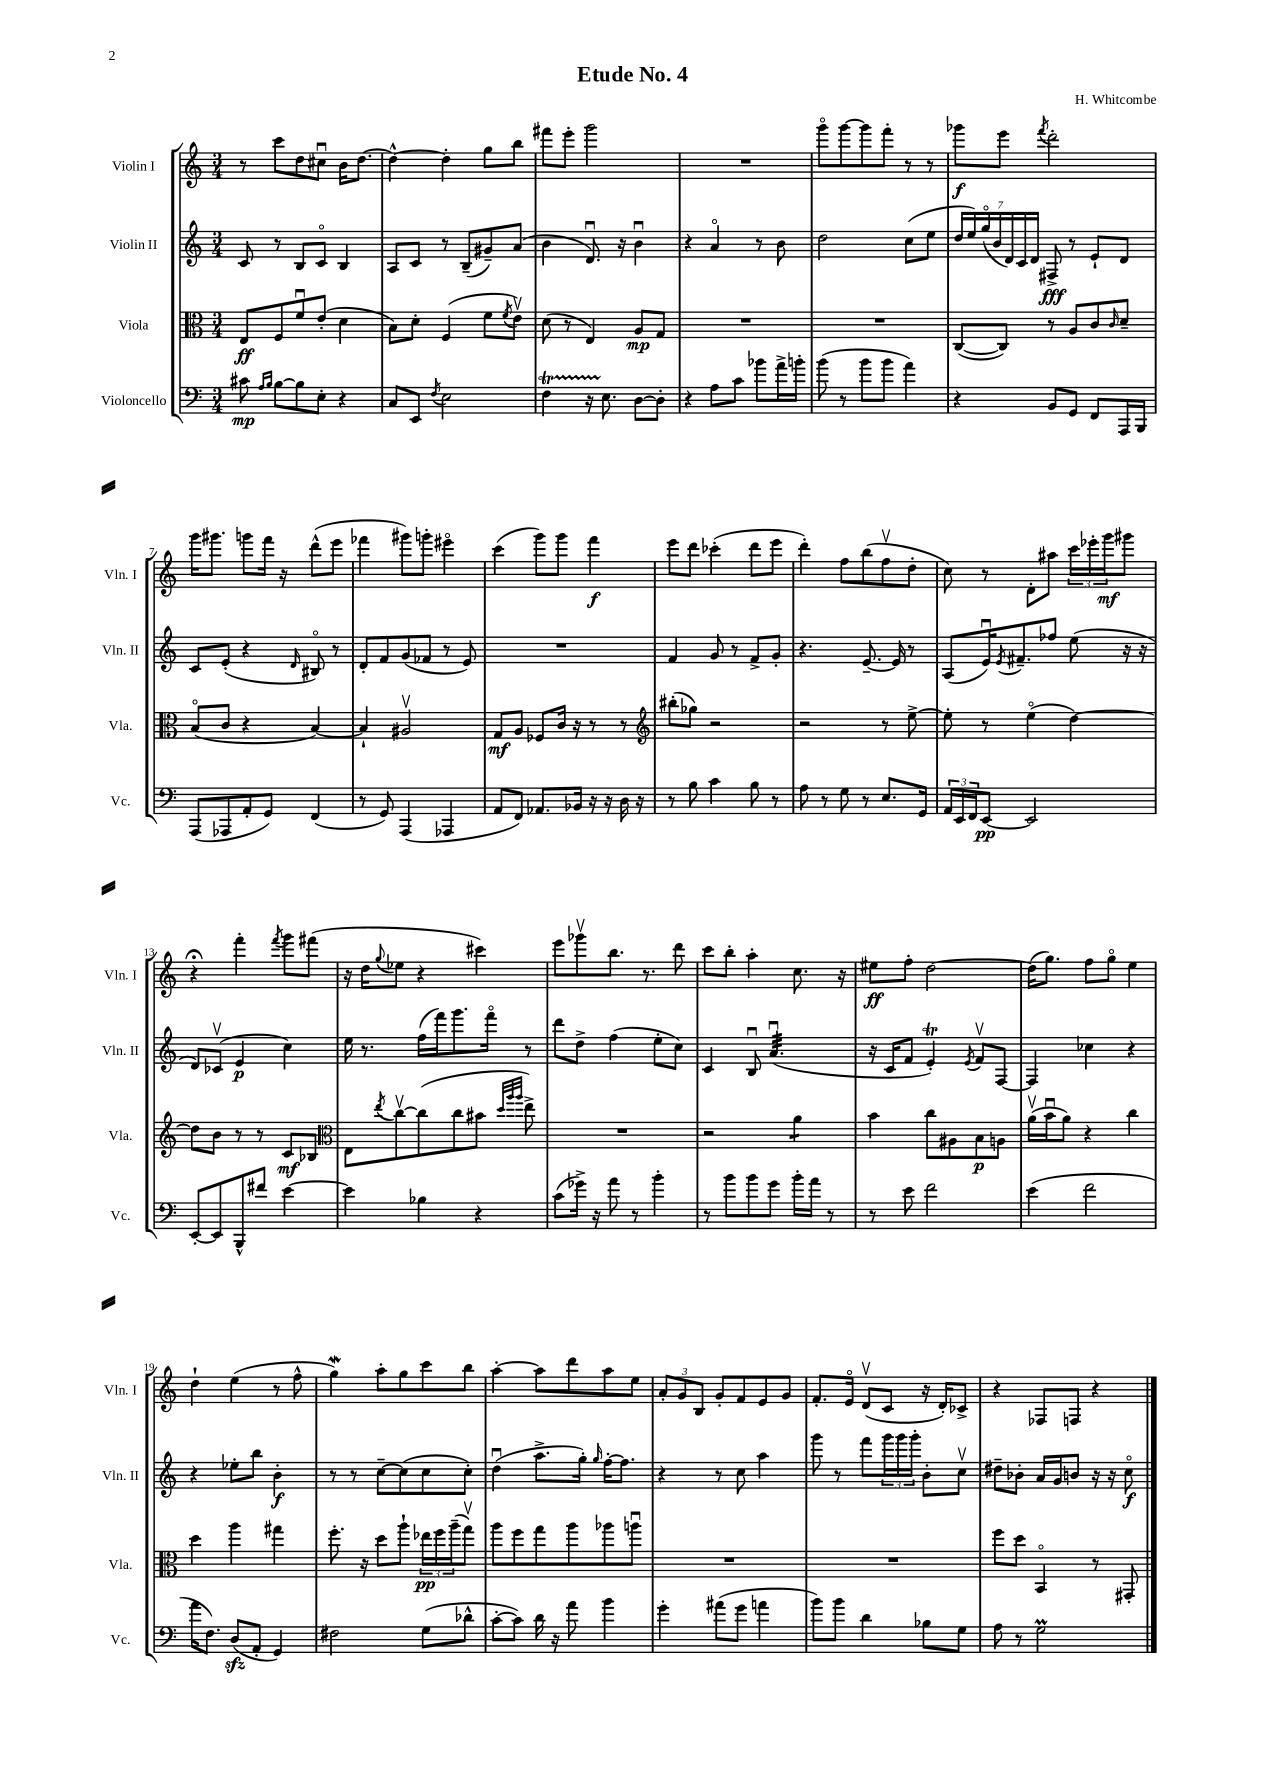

**kern	**kern	**kern	**kern
*staff4	*staff3	*staff2	*staff1
*clefF4	*clefC3	*clefG2	*clefG2
*k[]	*k[]	*k[]	*k[]
*M3/4	*M3/4	*M3/4	*M3/4
8c#	8E	8c	8r
16qqA	.	.	.
16qqB	.	.	.
[8B	8F	8r	8ccc
8B]	8fu	8B	8dd
8E'	(8e'	8co	8cc#u
4r	4d	4B	16b
.	.	.	[8.dd
=	=	=	=
8C	8B)	8A	4dd^^_
8EE	8d'	8c	.
8qF	.	.	.
2E	(4F	8r	4dd']
.	.	(8B~	.
.	8f	8g#~)	8gg
.	8qf	.	.
.	8ev)	(8a	8bb
=	=	=	=
4F	(8d	4b	8fff#
.	8r	.	8eee'
16r	4E)	8.du)	2ggg
8.E	.	.	.
.	.	16r	.
[8D	8A	4bu	.
8D']	8G	.	.
=	=	=	=
4r	2.r	4r	2.r
8A	.	4ao	.
8c	.	.	.
8b-	.	8r	.
16a^	.	8b	.
16b'	.	.	.
=	=	=	=
(8b	2.r	2dd	8gggo
8r	.	.	[8ggg
8b	.	.	8ggg]
8b	.	.	8fff'
4a)	.	(8cc	8r
.	.	8ee	8r
=	=	=	=
4r	([8C	28dd	8ggg-
.	.	28ee)	.
.	.	(28ggo	.
.	.	28b	.
.	8C])	.	8eee
.	.	28d)	.
.	.	28c	.
.	.	28d	.
.	.	.	8qfff
8BB	8r	8F#^	2ddd'
8GG	8A	8r	.
8FF	8c	8e`	.
.	16qqc	.	.
16AAA	8d~	8d	.
16BBB	.	.	.
=	=	=	=
(8AAA	(8Bo	8c	16ggg
.	.	.	8.ggg#
8AAA-	8c	(8e'	.
8AA'	4r	4r	8ggg
8GG)	.	.	16fff
.	.	.	16r
.	.	16qqd	.
(4FF	[4B)	8B#o)	(8ddd^^
.	.	8r	8eee
=	=	=	=
8r	4B`]	8d'	4fff-
8GG)	.	8f	.
(4AAA	2A#v	(8g	8ggg#)
.	.	8f-	8ggg'
4AAA-	.	8r	4eee#o
.	.	8e)	.
=	=	=	=
8AA	8G	2.r	(4ccc
8FF)	8A	.	.
8.AA-	8F-	.	8ggg)
.	16c	.	8ggg
16BB-	16r	.	.
16r	8r	.	4fff
16r	.	.	.
16D	8r	.	.
16r	.	.	.
=	=	=	=
*	*clefG2	*	*
8r	(8bb#'	4f	8eee
8B	8gg-)	.	8ddd
4c	2r	8g	(4ccc-'
.	.	8r	.
8B	.	8f^	8ddd
8r	.	8g'	8eee
=	=	=	=
8A	2r	4.r	4ddd')
8r	.	.	.
8G	.	.	8ff
8r	.	[8.e~	(8bb
8.E	8r	.	8ffv
.	.	16e]	.
.	[8ee^	8r	8dd'
16GG	.	.	.
=	=	=	=
24AA	8ee']	(8A	8cc)
24EE	.	.	.
24FF	.	.	.
[8EE	8r	16eu)	8r
.	.	8qe	.
.	.	8.f#~	.
2EE]	(4eeo	.	8d'
.	.	8ff-	8aa#
.	[4dd)	(8ee	24ccc
.	.	.	24eee-'
.	.	.	24ggg
.	.	16r	8ggg#
.	.	16r	.
=	=	=	=
[8EE'	8dd]	8d)	4r;
8EE]	8b	(8c-v	.
8BBB^^	8r	4e	4fff'
8f#	8r	.	.
.	.	.	8qfff
[4e	8c	4cc)	8ggg
.	8B-	.	(8fff#
=	=	=	=
*	*clefC3	*	*
4e]	8E	16ee	16r
.	.	8.r	16dd
.	8qee	.	8qqgg
.	[8ccv	.	8ee-
4B-	(8cc]	(16ff	4r
.	.	16fff)	.
.	8cc	8.ggg	.
4r	8b#	.	4ccc#)
.	.	16fffo	.
.	32qqdd	.	.
.	32qqaa	.	.
.	32qqaa	.	.
.	8ee^)	8r	.
=	=	=	=
(8c	2.r	8ddd	8eee
16g-^)	.	8dd^	8ggg-v
16r	.	.	.
8a	.	(4ff	8.bb
8r	.	.	.
.	.	.	8.r
4b'	.	8ee'	.
.	.	8cc)	8ddd
=	=	=	=
8r	2r	4c	8ccc
8b	.	.	8bb'
8b	.	8Bu	4aa'
8g	.	(4.au	.
16b'	4a	.	8.cc
16a	.	.	.
8r	.	.	.
.	.	.	16r
=	=	=	=
8r	4b	16r	8ee#
.	.	16c	.
8e	.	8f	8ff'
2f	8cc	4e')	[2dd
.	8A#	.	.
.	.	8qe	.
.	8B	8fv	.
.	8A	[8F	.
=	=	=	=
(4e	(16av	4F]	(16dd]
.	16bu	.	8.gg)
.	8a)	.	.
2f	4r	4cc-	8ff
.	.	.	8ggo
.	4cc	4r	4ee
=	=	=	=
16a	4dd	4r	4dd`
8.F)	.	.	.
(8D	4aa	8ee-'	(4ee
8AA'	.	8bb	.
4GG)	4gg#	4b'	8r
.	.	.	8ff^^
=	=	=	=
2F#	8.ff'	8r	4gg)
.	.	8r	.
.	16r	.	.
.	8dd	[8cc~	8aa'
.	8aa`	(8cc]	8gg
(8G	24ee-	8cc	8ccc
.	24ff	.	.
.	(24aa~	.	.
8d-^^	8ggv)	8cc')	8bb
=	=	=	=
[8c'	8aa	(4ddu	[4aa'
8c])	8ff	.	.
16d	8gg	8.aa^	8aa]
16r	.	.	.
8a	8aa	.	8ddd
.	.	16gg')	.
.	.	16qqgg	.
4b	8aa-	[16ff'	8aa
.	.	8.ff]	.
.	8aau	.	8ee
=	=	=	=
4g'	2.r	4r	12a'
.	.	.	12g
.	.	.	12B
(8a#	.	8r	8g'
8g	.	8cc	8f
4a	.	4aa	8e
.	.	.	8g
=	=	=	=
8b)	2.r	8ggg	8.f'
8b	.	8r	.
.	.	.	16eo
4d	.	8fff	(8dv
.	.	24ggg	8c
.	.	24ggg	.
.	.	24ggg'	.
8B-	.	8b'	16r
.	.	.	16d')
8G	.	8ccv	8c-^
=	=	=	=
8A	8ff	8dd#~	4r
8r	8dd	8b-'	.
2G	4BBo	16a	8F-
.	.	16g	.
.	.	8b	8F
.	8r	16r	4r
.	.	16r	.
.	8GG#'	8cco	.
==	==	==	==
*-	*-	*-	*-
